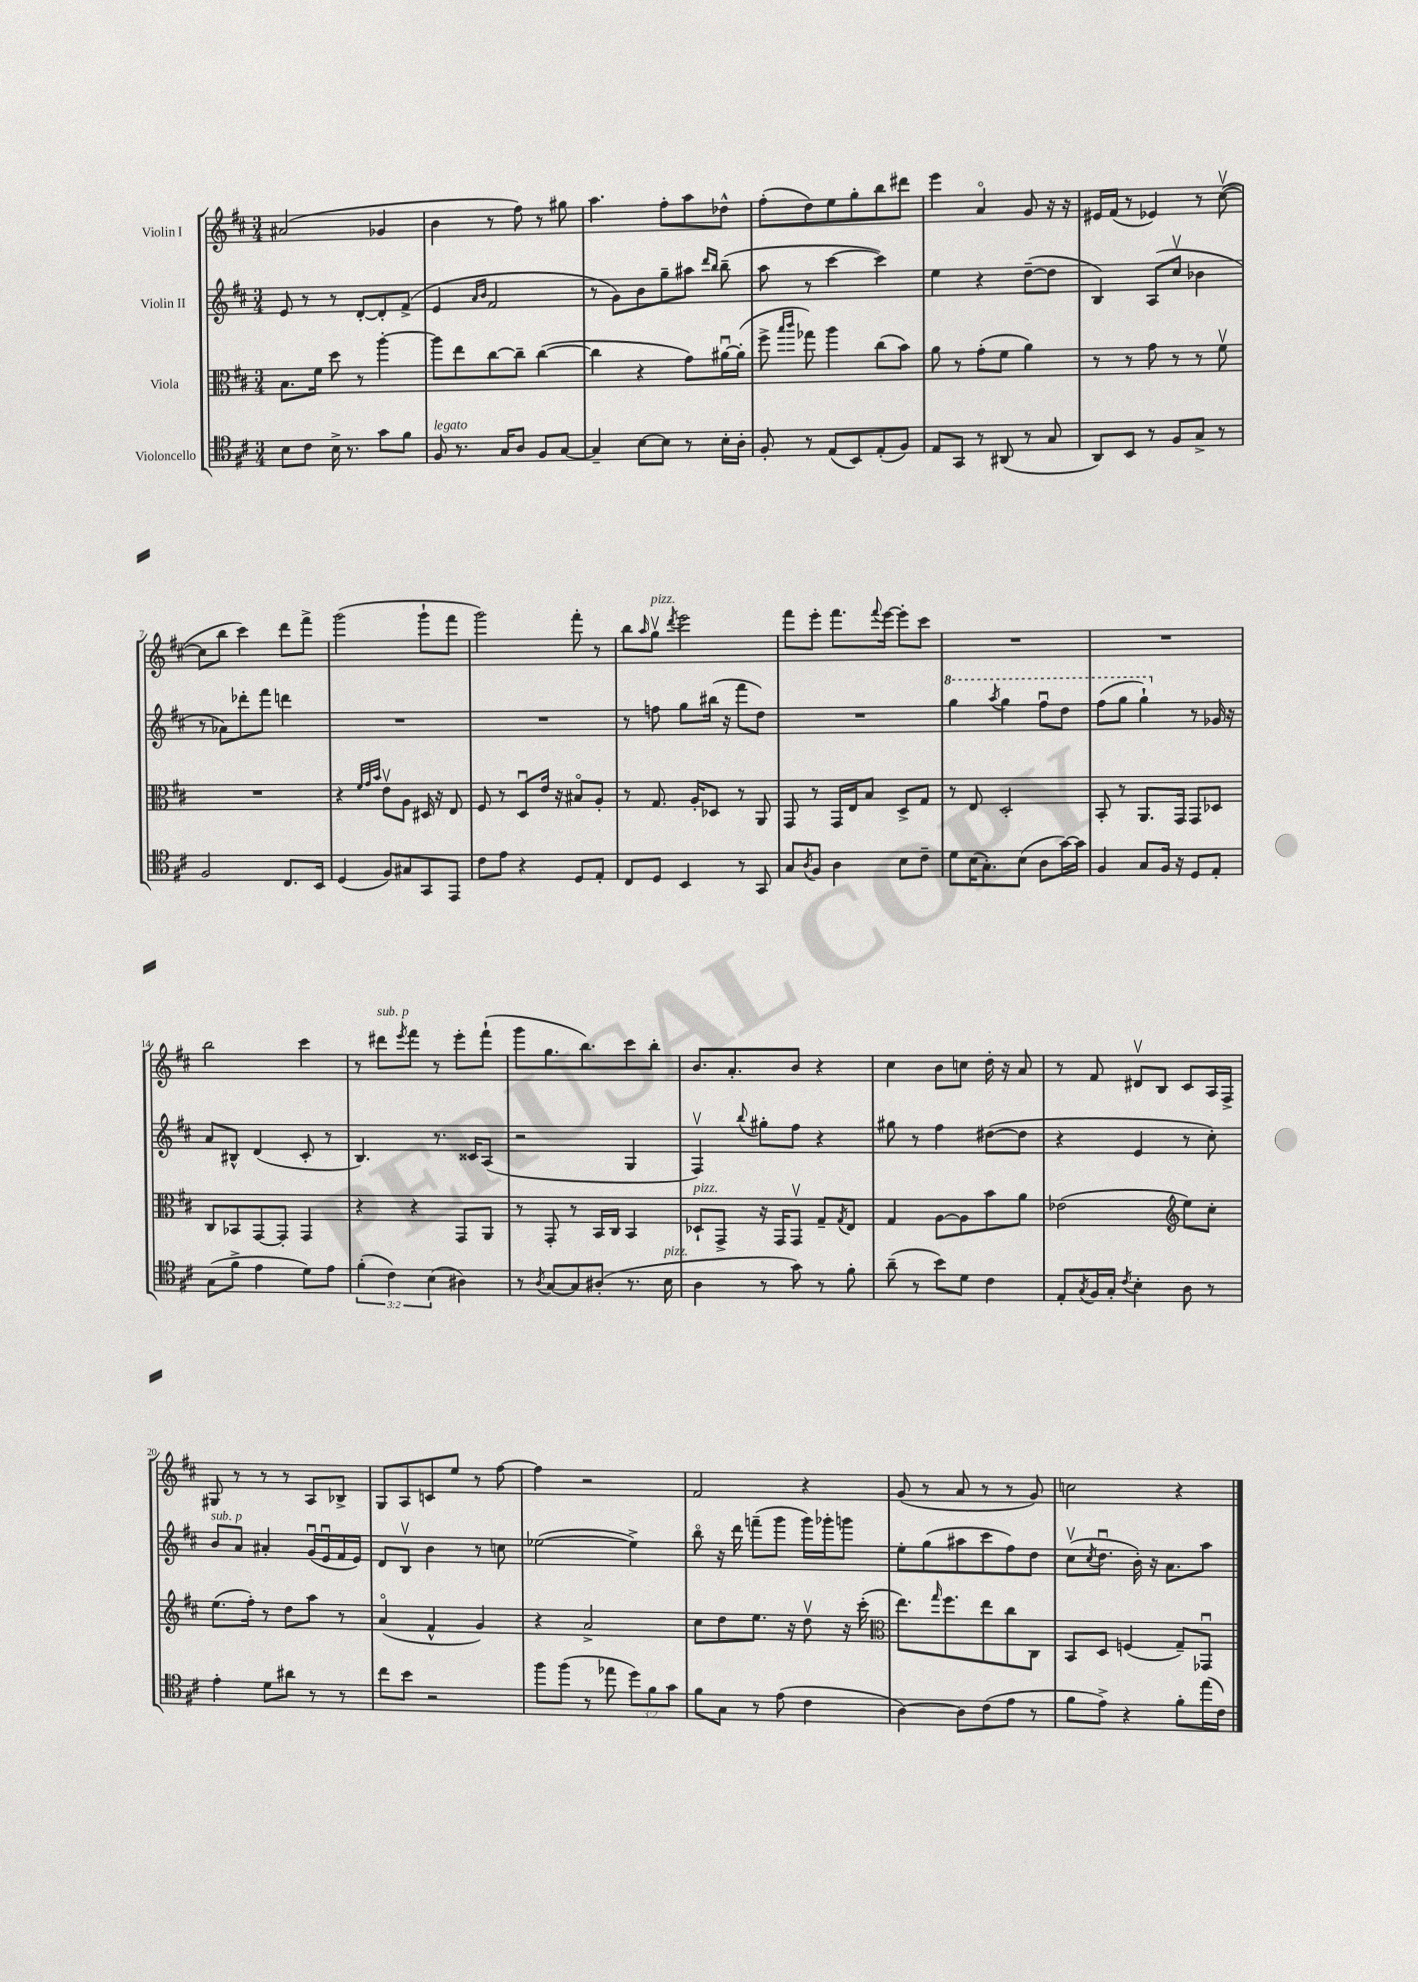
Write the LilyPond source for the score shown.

<<
\new StaffGroup <<
\new Staff = "s0" \with { instrumentName = "Violin I" } {
    \clef treble \key d \major \numericTimeSignature \time 3/4
    ais'2( ges'4 |
    b'4 r8 fis''8) r8 gis''8 |
    a''4. fis''8-. a''8 des''8-^ |
    fis''8-.( d''8) e''8 g''8-. b''8 dis'''8 |
    e'''4 a'4\flageolet g'8 r16 r16 |
    eis'16 fis'16( r8 ees'4) r8 cis''8~\upbow( |
    cis''8 b''8 cis'''4) d'''8 fis'''8-> |
    g'''2( g'''8-! fis'''8 |
    g'''2) fis'''8-. r8 |
    b''8 \grace { a''16 } g''8\upbow^\markup { \italic "pizz." } \acciaccatura { d'''8 } e'''2 |
    fis'''8 e'''8-. fis'''8. \appoggiatura { fis'''8 } e'''16~ e'''8-. cis'''8 |
    R2. |
    R2. |
    b''2 cis'''4 |
    r8 dis'''8^\markup { \italic "sub. p" } \acciaccatura { e'''8 } fis'''8 r8 e'''8-. fis'''8-!( |
    g'''8 g''8. b''8.) cis'''8 b''8-. |
    b'8. a'8.-. b'8 r4 |
    cis''4 b'8 c''8 d''16-. r16 a'8 |
    r8 fis'8 dis'8\upbow b8 cis'8 a16 fis16-> |
    gis8 r8 r8 r8 a8 bes8-> |
    g8 a8 c'8 e''8 r8 fis''8~ |
    fis''4 r2 |
    fis'2 r4 |
    g'8( r8 a'8 r8 r8 g'8) |
    c''2 r4 \bar "|." |
}
\new Staff = "s1" \with { instrumentName = "Violin II" } {
    \clef treble \key d \major \numericTimeSignature \time 3/4
    e'8 r8 r8 d'8~-. d'8-. fis'8->( |
    e'4 \grace { a'16 b'16 } fis'2 |
    r8 g'8) b'8 g''8-- ais''8 \grace { d'''16 b''16 } b''8--( |
    a''8 r8 cis'''4~ cis'''4) |
    e''4 r4 d''8~--( d''8 |
    b4) a8( cis''8\upbow bes'4 |
    r8 aes'8) des'''8-. fis'''8 d'''4 |
    R2. |
    R2. |
    r8 f''8 g''8 bis''16( r16 fis'''8 d''8) |
    R2. |
    \ottava #1 g'''4 \acciaccatura { a'''8 } g'''4 fis'''8\downbow d'''8 |
    fis'''8( g'''8 g'''4-!) \ottava #0 r8 ges'16 r16 |
    a'8 bis8-^ d'4( cis'8-. r8 |
    b4.) r8. cisis'16 a8( |
    r2 g4 |
    fis4\upbow) \appoggiatura { b''8 } gis''8-. fis''8 r4 |
    gis''8 r8 fis''4 dis''8~( dis''8 |
    r4 e'4 r8 cis''8-.) |
    b'8^\markup { \italic "sub. p" } a'8 ais'4-. g'16\downbow( e'16\downbow fis'16 e'16) |
    d'8 b8\upbow b'4 r8 c''8 |
    ees''2~( ees''4->) |
    b''8\flageolet r16 d'''16 f'''8--( g'''8 g'''16) ges'''16-. g'''8 |
    e''8-. g''8( ais''8 cis'''8 fis''8) d''8 |
    cis''8\upbow( \acciaccatura { cis''8 } d''8.\downbow b'16-.) r16 a'8. a''8 \bar "|." |
}
\new Staff = "s2" \with { instrumentName = "Viola" } {
    \clef alto \key d \major \numericTimeSignature \time 3/4
    b8. fis'16 d''8 r8 a''4~-. |
    a''8 e''8 cis''8~ cis''8-- cis''4~( |
    cis''4 r4 g'8) ais'16~\downbow ais'16-.( |
    fis''8-> \grace { b''16 cis'''16 } ges''8) a''4 cis''8( b'8) |
    a'8 r8 g'8-.( fis'8 a'4) |
    r8 r8 g'8 r8 r8 fis'8\upbow |
    R2. |
    r4 \grace { fis'32 g'32 b'32 } e'8\upbow a8 dis16 r16 e8 |
    fis8 r8 d8\downbow e'16 r16 bis8\flageolet a8-. |
    r8 g8. a16-. des8 r8 a,8 |
    g,8 r8 g,16 e16 b8 d8-> g8 |
    r8 e8 d2-. |
    b,8-. r8 a,8. g,16 g,8 des8 |
    cis8 bes,8 g,8~ g,8-. g,4 |
    r4 r4 g,8 a,8 |
    r8 g,8-. r8 b,16 cis16 b,4 |
    des8-!^\markup { \italic "pizz." } g,8-> r16 g,16 g,8\upbow g8-- \acciaccatura { g8 } e8 |
    g4 a8~ a8 b'8 a'8 |
    ees'2( \clef treble e''8) cis''8-. |
    e''8.( fis''16-.) r8 d''8 a''8 r8 |
    a'4\flageolet( fis'4-^ g'4) |
    r4 a'2-> |
    cis''8 d''8 e''8. r16 d''8\upbow r16 cis'''16-.( |
    \clef alto e''8.) \grace { g''16 } fis''8. e''8 cis''8 cis8 |
    b,8 d8 f4( g8--) ges,8\downbow \bar "|." |
}
\new Staff = "s3" \with { instrumentName = "Violoncello" } {
    \clef tenor \key d \major \numericTimeSignature \time 3/4 \override Staff.TupletNumber.text = #tuplet-number::calc-fraction-text
    b8 cis'8 b16-> r8. g'8 fis'8 |
    fis8^\markup { \italic "legato" } r8. g16 a8 fis8 g8~ |
    g4-- b8~ b8 r8 b16-. a16-. |
    fis8-. r8 e8( b,8) e8-.( fis8) |
    e8 g,8 r8 ais,8( r8 g8 |
    a,8) b,8 r8 fis8 g8-> r8 |
    fis2 cis8. b,16 |
    d4( fis8) gis8 g,8 e,8 |
    cis'8 e'8 r4 d8 e8-. |
    cis8 d8 b,4 r8 g,8 |
    g8 \acciaccatura { a8 } fis8 a4 b8 cis'8-- |
    d'8 b16( g8.-.) b8( a8 g'16~) g'16 |
    fis4 g8 fis16 r16 d8 e8-. |
    g8( fis'8-> e'4 d'8) e'8 |
    \tuplet 3/2 { fis'4-.( cis'4) b4( } ais4) |
    r8 \acciaccatura { a8 } g8~ g8 ais8-.( r8. b16^\markup { \italic "pizz." } |
    a4 r8 g'8) r8 fis'8-. |
    a'8--( r8 b'8) d'8 cis'4 |
    e8-. \acciaccatura { g8 } fis16 g16-. \acciaccatura { cis'8 } b4-. a8 r8 |
    e'4-. d'8 ais'8 r8 r8 |
    cis''8 b'8 r2 |
    fis''8 fis''8( r8 ees''8 \tuplet 3/2 { d''8) fis'8 g'8 } |
    fis'8 g8 r8 e'8( cis'4 |
    a4~) a8 cis'8( e'8 r8 |
    fis'8 e'8->) r4 fis'8-. e''16( cis'16) \bar "|." |
}
>>
>>
